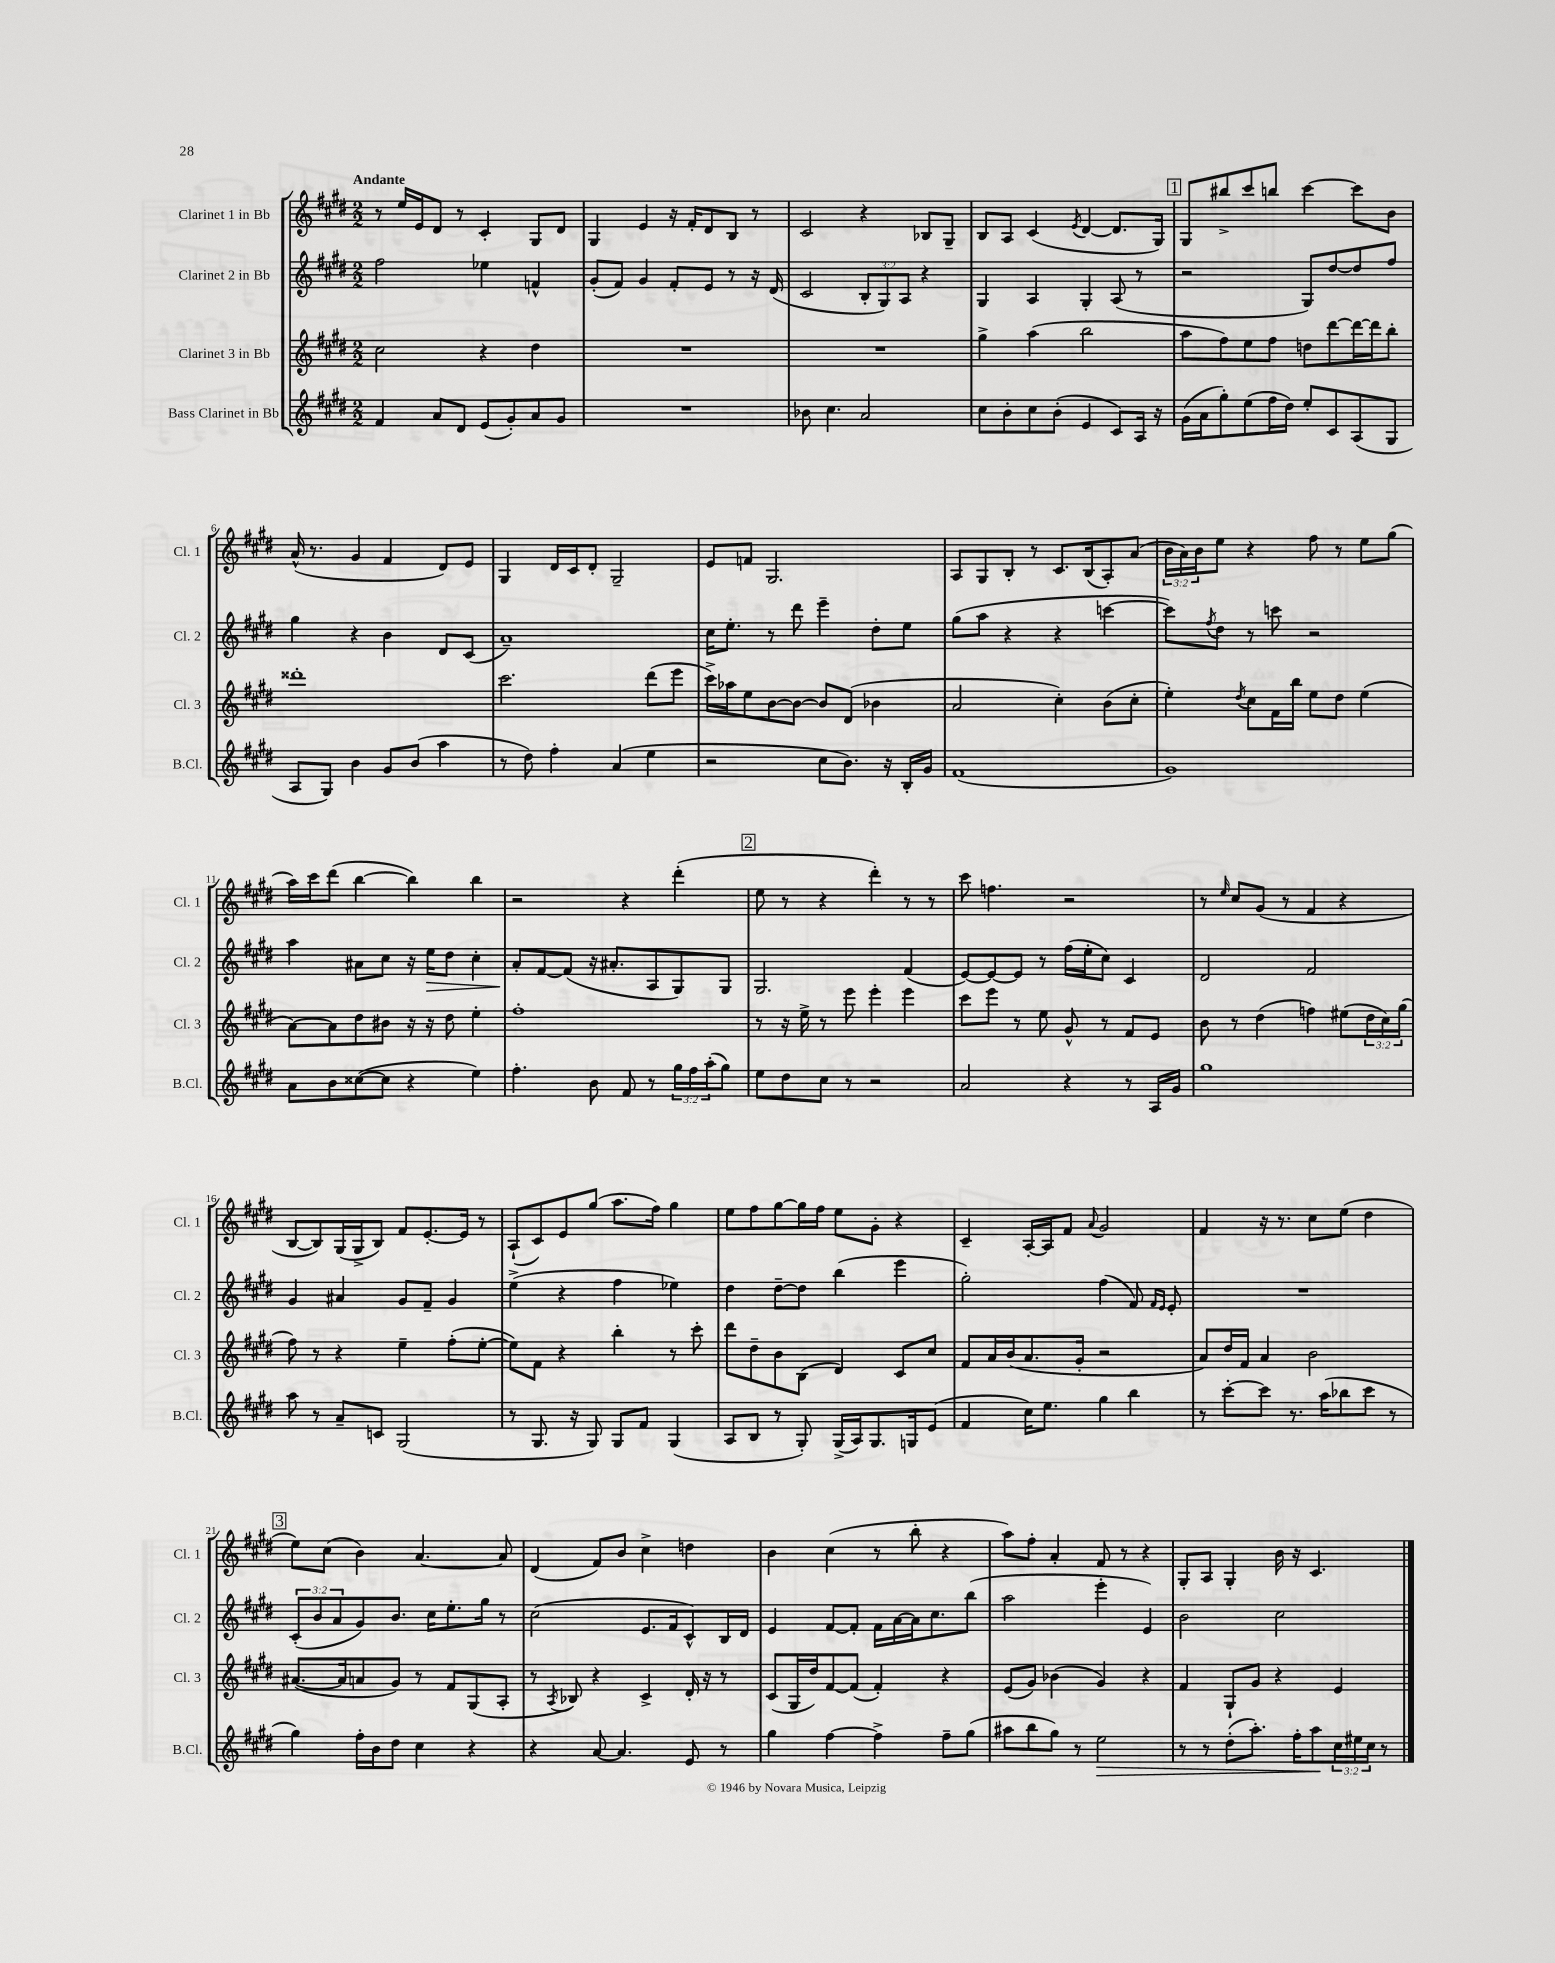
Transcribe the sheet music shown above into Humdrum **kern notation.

**kern	**kern	**kern	**kern
*staff4	*staff3	*staff2	*staff1
*clefG2	*clefG2	*clefG2	*clefG2
*k[f#c#g#d#]	*k[f#c#g#d#]	*k[f#c#g#d#]	*k[f#c#g#d#]
*M2/2	*M2/2	*M2/2	*M2/2
4f#	2cc#	2ff#	8r
.	.	.	16ee
.	.	.	16e
8a	.	.	8d#
8d#	.	.	8r
(8e	4r	4ee-	4c#'
8g#')	.	.	.
8a	4dd#	4f^^	8G#
8g#	.	.	8d#
=	=	=	=
1r	1r	(8g#'	4G#
.	.	8f#)	.
.	.	4g#	4e
.	.	8f#'	16r
.	.	.	16f#'
.	.	8e	8d#
.	.	8r	8B
.	.	16r	8r
.	.	(16d#	.
=	=	=	=
8b-	1r	2c#	2c#
4.cc#	.	.	.
2a	.	12B'	4r
.	.	12G#)	.
.	.	12A	.
.	.	4r	8B-
.	.	.	8G#~
=	=	=	=
8cc#	4gg#^	4G#	8B
8b'	.	.	8A
8cc#	(4aa	4A	(4c#
(8b'	.	.	.
.	.	.	8qe
4e	2bb	4G#'	[4d#
8c#)	.	(8A	8.d#]
16A	.	8r	.
16r	.	.	16G#)
=	=	=	=
(16g#	8aa	2r	8G#
16a	.	.	.
8gg#')	8ff#)	.	8bb#^
(8ee	8ee	.	8ccc#
16ff#	8ff#	.	8bb
16dd#)	.	.	.
8ee'	8dd	8G#)	[4ccc#
8c#	[8ddd#	[8dd#	.
(8A	16ddd#_	8dd#]	8ccc#]
.	16ddd#]	.	.
8G#	8bb'	8ff#	8b
=	=	=	=
8A	1ddd##'	4gg#	(16a^^
.	.	.	8.r
8G#)	.	.	.
4b	.	4r	4g#
8g#	.	4b	4f#
(8b	.	.	.
4aa	.	8d#	8d#)
.	.	(8c#	8e
=	=	=	=
8r	2.ccc#	1a~)	4G#
8dd#)	.	.	.
4ff#'	.	.	16d#
.	.	.	16c#
.	.	.	8d#'
(4a	.	.	2G#~
4ee	(8ddd#	.	.
.	8eee	.	.
=	=	=	=
2r	16ccc#^)	16cc#	8e
.	16aa-	8.ee'	.
.	8ee	.	8f
.	[8b	8r	2.G#
.	8b_	8ddd#	.
8cc#	8b]	4eee~	.
8.b)	(8d#	.	.
.	4b-	8dd#'	.
16r	.	.	.
16B'	.	8ee	.
16g#	.	.	.
=	=	=	=
(1f#	2a	(8gg#	8A
.	.	8aa	8G#
.	.	4r	8B'
.	.	.	8r
.	4cc#')	4r	8.c#
.	.	.	(16B
.	(8b	[4ccc	8A')
.	8cc#'	.	(8a
=	=	=	=
1g#)	4ee')	8ccc])	24b
.	.	.	24a)
.	.	.	24b
.	.	8qff#	.
.	.	8dd#	8ee
.	8qdd#	.	.
.	8cc#	8r	4r
.	16f#	8ccc	.
.	16bb	.	.
.	8ee	2r	8ff#
.	8dd#	.	8r
.	(4ee	.	8ee
.	.	.	(8gg#
=	=	=	=
8a	[8a)	4aa	16aa)
.	.	.	16ccc#
8b	8a]	.	(8ddd#
([8cc##	8dd#	8a#	[4bb
8cc##]	8b#	8cc#	.
4r	16r	16r	4bb])
.	16r	16ee	.
.	8dd#	8dd#	.
4ee)	4ee'	4cc#'	4bb
=	=	=	=
4.ff#'	1ff#'	8a'	2r
.	.	[8f#	.
.	.	(8f#]	.
8b	.	16r	.
.	.	8.a#'	.
8f#	.	.	4r
8r	.	8A	.
24gg#	.	8G#)	(4ddd#'
24ff#	.	.	.
(24aa'	.	.	.
8gg#)	.	8G#	.
=	=	=	=
8ee	8r	2.G#	8ee
8dd#	16r	.	8r
.	16ee^	.	.
8cc#	8r	.	4r
8r	8eee	.	.
2r	4eee'	.	4ddd#')
.	4eee	(4f#	8r
.	.	.	8r
=	=	=	=
2a	8ccc#	[8e)	8ccc#
.	8eee	8e_	4.ff
.	8r	8e]	.
.	8ee	8r	.
4r	8g#^^	(16ff#	2r
.	.	16ee'	.
.	8r	8cc#)	.
8r	8f#	4c#	.
16A	8e	.	.
16g#	.	.	.
=	=	=	=
1gg#	8b	2d#	8r
.	.	.	16qqee
.	8r	.	8cc#
.	(4dd#	.	(8g#
.	.	.	8r
.	4ff)	2f#	4f#
.	(8ee#	.	4r
.	24dd#	.	.
.	24cc#)	.	.
.	(24gg#	.	.
=	=	=	=
8aa	8ff#)	4g#	[8B
8r	8r	.	8B])
8a~	4r	4a#	(16G#
.	.	.	16G#^
8c	.	.	8B)
(2G#	4ee~	8g#	8f#
.	.	8f#~	[8.e'
.	(8ff#'	4g#	.
.	.	.	16e]
.	[8ee'	.	8r
=	=	=	=
8r	8ee])	(4ee^	(8A`
8.G#	8f#	.	8c#)
.	4r	4r	8e
16r	.	.	.
8G#)	.	.	(8gg#
8G#	4bb'	4ff#	8.aa
8f#	.	.	.
.	.	.	16ff#)
(4G#	8r	4ee-)	4gg#
.	8ccc#'	.	.
=	=	=	=
8A	8ddd#	4dd#	8ee
8B	8dd#~	.	8ff#
8r	8b	[8dd#~	[8gg#
8G#')	(8B	8dd#]	16gg#]
.	.	.	16ff#
(16G#^	4d#)	(4bb	8ee
16A)	.	.	.
8.G#	.	.	8g#'
.	8c#	4eee	4r
16G	.	.	.
(8e	8cc#	.	.
=	=	=	=
4f#	8f#	2gg#')	4c#~
.	16a	.	.
.	(16b	.	.
16cc#)	8.a	.	[16A'
8.ee	.	.	16A]
.	.	.	8f#
.	16g#'	.	.
.	.	.	8qqa
4gg#	2r	(4ff#	2g#
4bb	.	8f#)	.
.	.	16qqf#	.
.	.	16qqe	.
.	.	8e'	.
=	=	=	=
8r	8a)	1r	4f#
[8ccc#'	16dd#	.	.
.	16f#	.	.
8ccc#]	4a	.	16r
.	.	.	8.r
8.r	.	.	.
.	2b	.	8cc#
(16aa	.	.	.
8bb-	.	.	(8ee
8ccc#	.	.	4dd#
8r	.	.	.
=	=	=	=
4gg#)	([8.a#	(12c#'	8ee)
.	.	12b	.
.	.	.	(8cc#
.	.	12a	.
.	16a#]	.	.
16ff#'	8a	8g#)	4b)
16b	.	.	.
8dd#	8g#)	8.b	.
4cc#	8r	.	[4.a
.	.	16cc#	.
.	8f#	8.ee'	.
4r	(8G#	.	.
.	.	16gg#	.
.	8A'	8r	8a]
=	=	=	=
4r	8r	(2cc#	(4d#
.	8qA	.	.
.	8B-)	.	.
[8a	4r	.	8f#)
4.a]	.	.	8b
.	4c#^	8.e	4cc#^
.	.	16f#	.
8e	16d#'	8c#^^)	4dd
.	16r	.	.
8r	8r	16B	.
.	.	16d#	.
=	=	=	=
4gg#	(8c#	4e	4b
.	16G#	.	.
.	16dd#)	.	.
[4ff#	[8f#	[8f#	(4cc#
.	(8f#]	8f#']	.
4ff#^]	4f#')	16f#	8r
.	.	[16a	.
.	.	16a]	8bb'
.	.	8.cc#	.
8ff#~	4r	.	4r
(8gg#	.	(8bb	.
=	=	=	=
8aa#	(8e	2aa	8aa)
8bb	8g#)	.	8ff#'
8gg#)	(4b-	.	4a'
8r	.	.	.
2ee	4g#)	4eee'	8f#
.	.	.	8r
.	4r	4e)	4r
=	=	=	=
8r	4f#	2b	8G#'
8r	.	.	8A
(8dd#'	8G#`	.	4G#'
8.aa')	8g#	.	.
.	4r	2cc#	16b
16ff#'	.	.	16r
8aa	.	.	4.c#
24cc#	4e	.	.
24ee#	.	.	.
24cc#	.	.	.
8r	.	.	.
==	==	==	==
*-	*-	*-	*-
